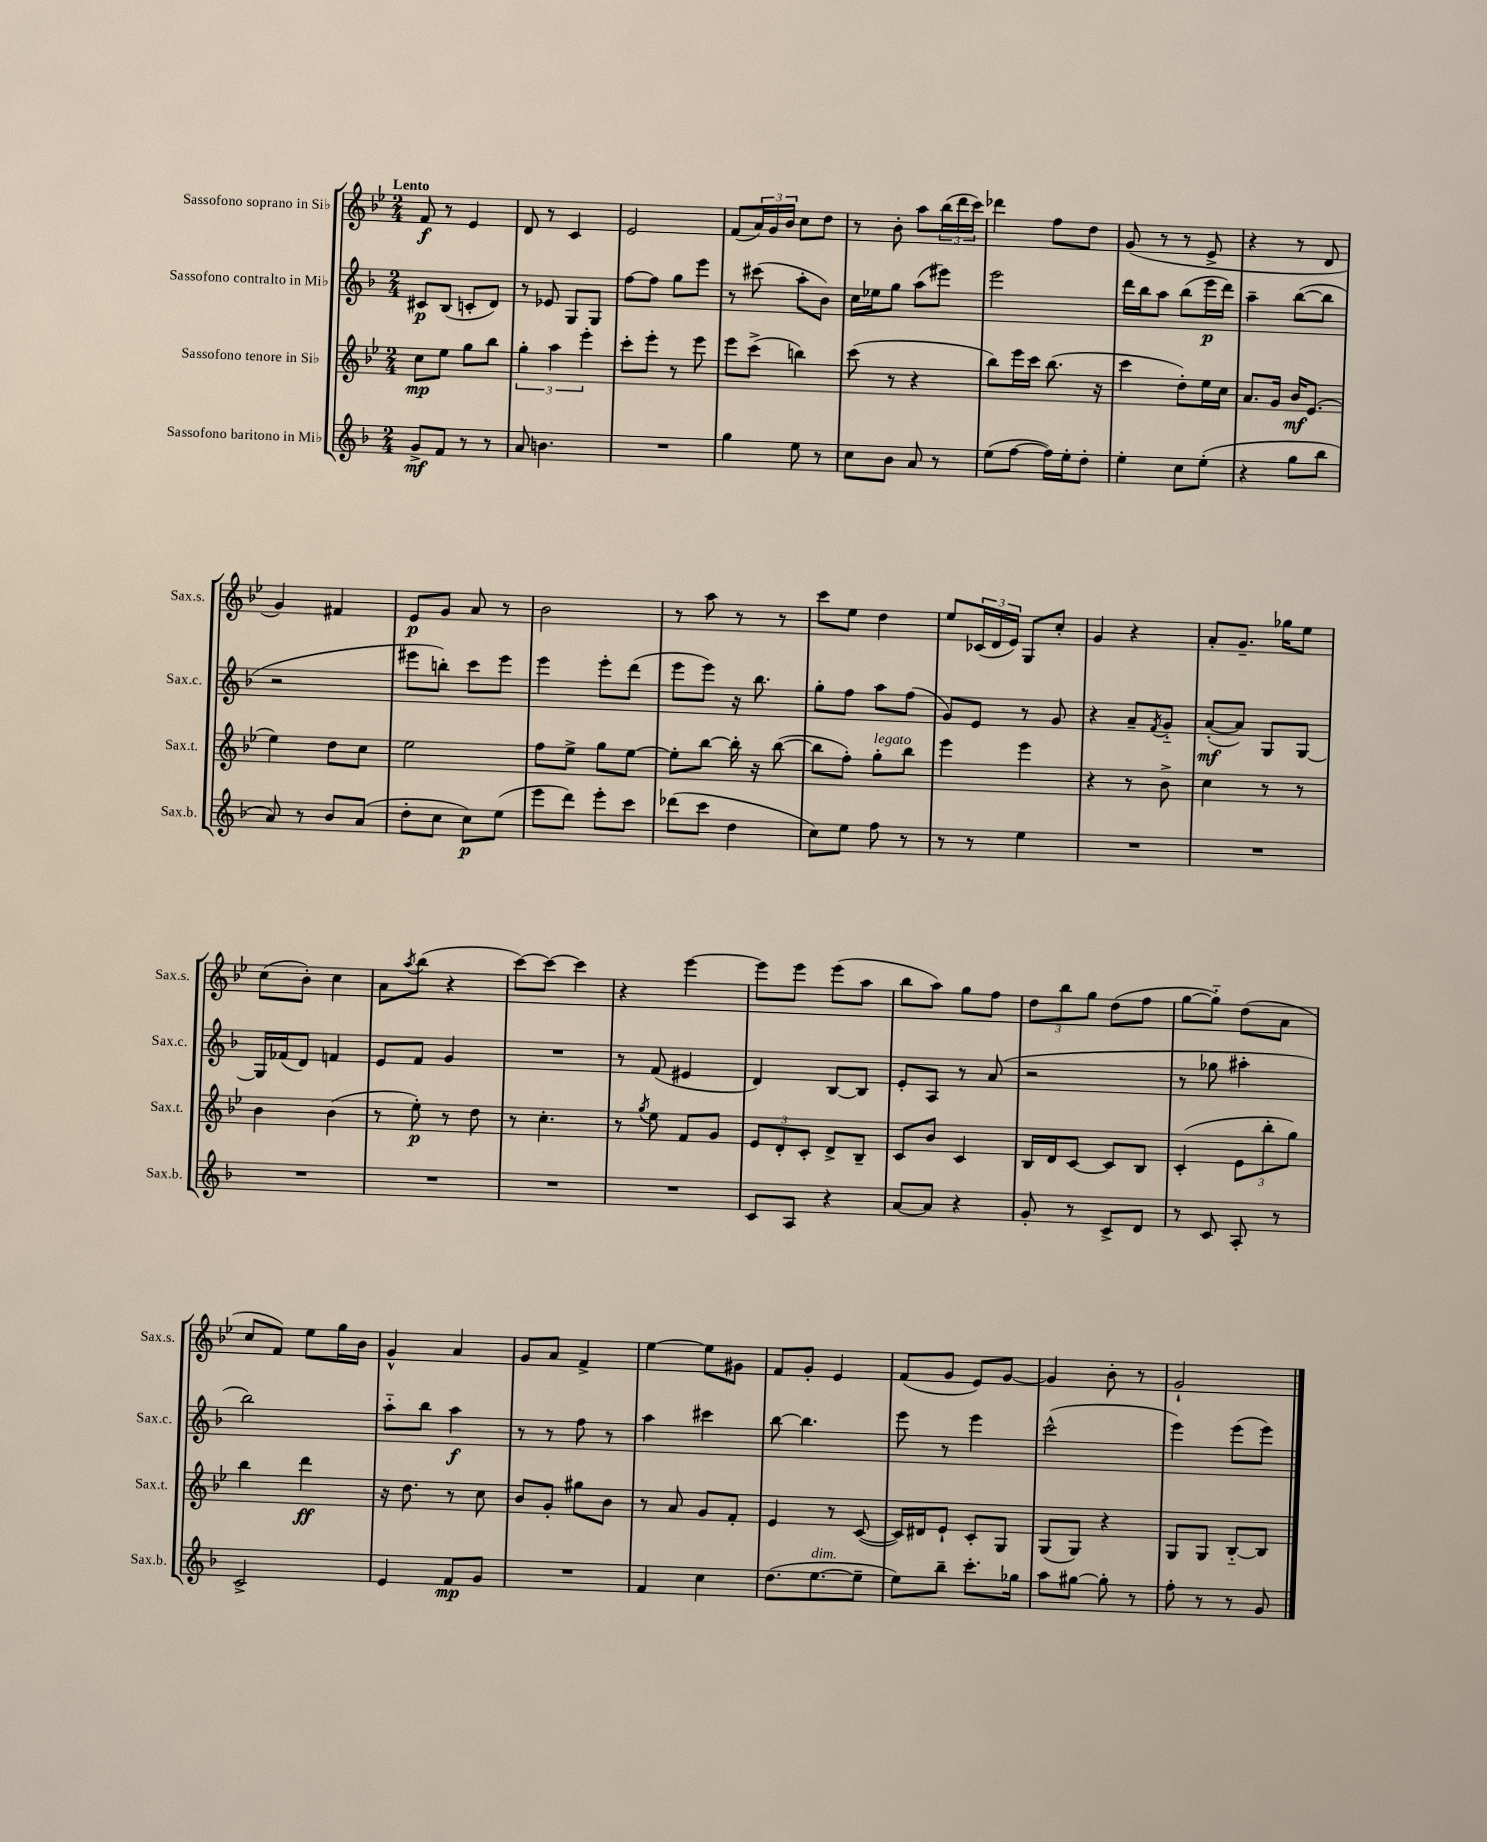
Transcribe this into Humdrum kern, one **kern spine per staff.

**kern	**kern	**kern	**kern
*staff4	*staff3	*staff2	*staff1
*clefG2	*clefG2	*clefG2	*clefG2
*k[b-]	*k[b-e-]	*k[b-]	*k[b-e-]
*M2/4	*M2/4	*M2/4	*M2/4
8g^	8cc	8c#	8f
8f	8ee-	(8B-	8r
8r	8gg	8c'	4e-
8r	8bb-	8d)	.
=	=	=	=
8a	6gg'	8r	8d
4.b	.	8e-	8r
.	6aa	.	.
.	.	8G	4c
.	6eee-'	.	.
.	.	8G	.
=	=	=	=
2r	8ccc'	[8ff	2e-
.	8eee-'	8ff]	.
.	8r	8gg	.
.	8eee-	8eee	.
=	=	=	=
4gg	8eee-	8r	(8f
.	(8ccc^	(8ccc#	24a)
.	.	.	24g
.	.	.	24b-
8ee	4bb)	8aa'	8cc
8r	.	8b-)	8dd
=	=	=	=
8cc	(8ccc	16cc	8r
.	.	16ee-	.
8b-	8r	8gg	8b-'
8a	4r	(8aa	8aa
8r	.	8eee#)	(24bb-
.	.	.	24ddd
.	.	.	24ccc)
=	=	=	=
(8ee	8bb-)	2eee	4ddd-
[8ff	16eee-	.	.
.	16ccc	.	.
16ff])	(8.bb-	.	8ff
16ee'	.	.	.
8dd'	.	.	8dd
.	16r	.	.
=	=	=	=
4ee'	4ccc	16ddd	(8g
.	.	16bb-	.
.	.	8aa	8r
8cc	8dd')	(8bb-	8r
(8ee'	16ee-	16eee	8e-^
.	16cc	16ddd)	.
=	=	=	=
4r	8.a	4aa~	4r
.	16g	.	.
8gg	16b-	([8bb-	8r
.	(8.e-	.	.
8bb-	.	8bb-]	8d
=	=	=	=
8a)	4ee-)	2r	4g)
8r	.	.	.
8b-	8dd	.	4f#
(8a	8cc	.	.
=	=	=	=
8dd'	2ee-	8eee#	8e-
8cc	.	8bb')	8g
8cc)	.	8ccc	8a
(8ee	.	8eee#	8r
=	=	=	=
8eee	8ff	4eee	2b-
8ddd)	8ee-^	.	.
8eee'	8gg	8eee'	.
8ccc	[8ee-	(8ddd	.
=	=	=	=
(8ddd-	8ee-']	8eee	8r
8ccc	[8bb-	8eee)	8aa
4dd	16bb-']	16r	8r
.	16r	8.bb-	.
.	([8bb-	.	8r
=	=	=	=
8cc)	8bb-]	8gg'	8ccc
8ee	8ff')	8ff	8ee-
8ff	8gg'	8aa	4dd
8r	8bb-	(8ff	.
=	=	=	=
8r	4eee-	8g)	8ee-
8r	.	8e	(24c-
.	.	.	24d
.	.	.	24e-)
4ee	4eee-	8r	8G
.	.	8g	8cc'
=	=	=	=
2r	4r	4r	4g
.	8r	8a~	4r
.	.	8qf	.
.	8b-^	8g'~	.
=	=	=	=
2r	4cc	([8a'	8a'
.	.	8a])	8.g~
.	8r	8G	.
.	.	.	16gg-
.	8r	[8G	8ee-
=	=	=	=
2r	4b-	16G]	(8cc
.	.	(16f-	.
.	.	8d)	8b-')
.	(4b-	4f	4cc
=	=	=	=
2r	8r	8e	8a
.	.	.	8qaa
.	8ee-')	8f	(8bb-
.	8r	4g	4r
.	8dd	.	.
=	=	=	=
2r	8r	2r	[8ccc)
.	4.cc'	.	8ccc_
.	.	.	4ccc]
=	=	=	=
2r	8r	8r	4r
.	8qgg	.	.
.	8ee-	(8f	.
.	8f	4e#	[4eee-
.	8g	.	.
=	=	=	=
8c	12e-	4d)	8eee-]
.	12d'	.	.
8A	.	.	8eee-
.	12c'	.	.
4r	8d^	[8B-	(8eee-
.	8B-~	8B-]	8aa
=	=	=	=
[8a	8c	8e'	8bb-
8a]	8b-	8A	8aa)
4r	4c	8r	8gg
.	.	(8a	8ff
=	=	=	=
8g'	16B-	2r	12dd
.	16d	.	.
.	.	.	12bb-
8r	[8c	.	.
.	.	.	12gg
8c^	8c]	.	(8dd
8d	8B-	.	8ff
=	=	=	=
8r	(4c'	8r	[8gg
8c	.	8gg-	8gg'~])
8A'	12e-	4aa#'	(8dd
.	12bb-'	.	.
8r	.	.	8a
.	12gg)	.	.
=	=	=	=
2c^	4bb-	2bb-)	8cc
.	.	.	8f)
.	4ddd	.	8ee-
.	.	.	16gg
.	.	.	16b-
=	=	=	=
4e	16r	8aa'~	4g^^
.	8.dd	.	.
.	.	8bb-	.
8f	8r	4aa	4a
8g	8cc	.	.
=	=	=	=
2r	8b-	8r	8g
.	8g'	8r	8a
.	8gg#	8ff	4f^
.	8b-	8r	.
=	=	=	=
4f	8r	4aa	[4ee-
.	8a	.	.
4cc	8g	4ccc#	8ee-]
.	8f'	.	8g#
=	=	=	=
(8.dd	4e-	[8bb-	8f
.	.	4.bb-]	8g'
[8.ee	.	.	.
.	8r	.	4e-
8ee~]	([8c	.	.
=	=	=	=
8ee)	16c])	8eee	(8f
.	16d#	.	.
8bb-~	8e-`	8r	8g
8.ccc'	8c'	4eee	8e-)
.	8G	.	[8g
16gg-	.	.	.
=	=	=	=
8aa	(8G	(2ccc^^	4g]
[8gg#	8G)	.	.
8gg#']	4r	.	8b-'
8r	.	.	8r
=	=	=	=
8ff'	8G	4eee)	2g`
8r	8G	.	.
8r	[8B-'~	(8eee	.
8g	8B-]	8eee)	.
==	==	==	==
*-	*-	*-	*-
